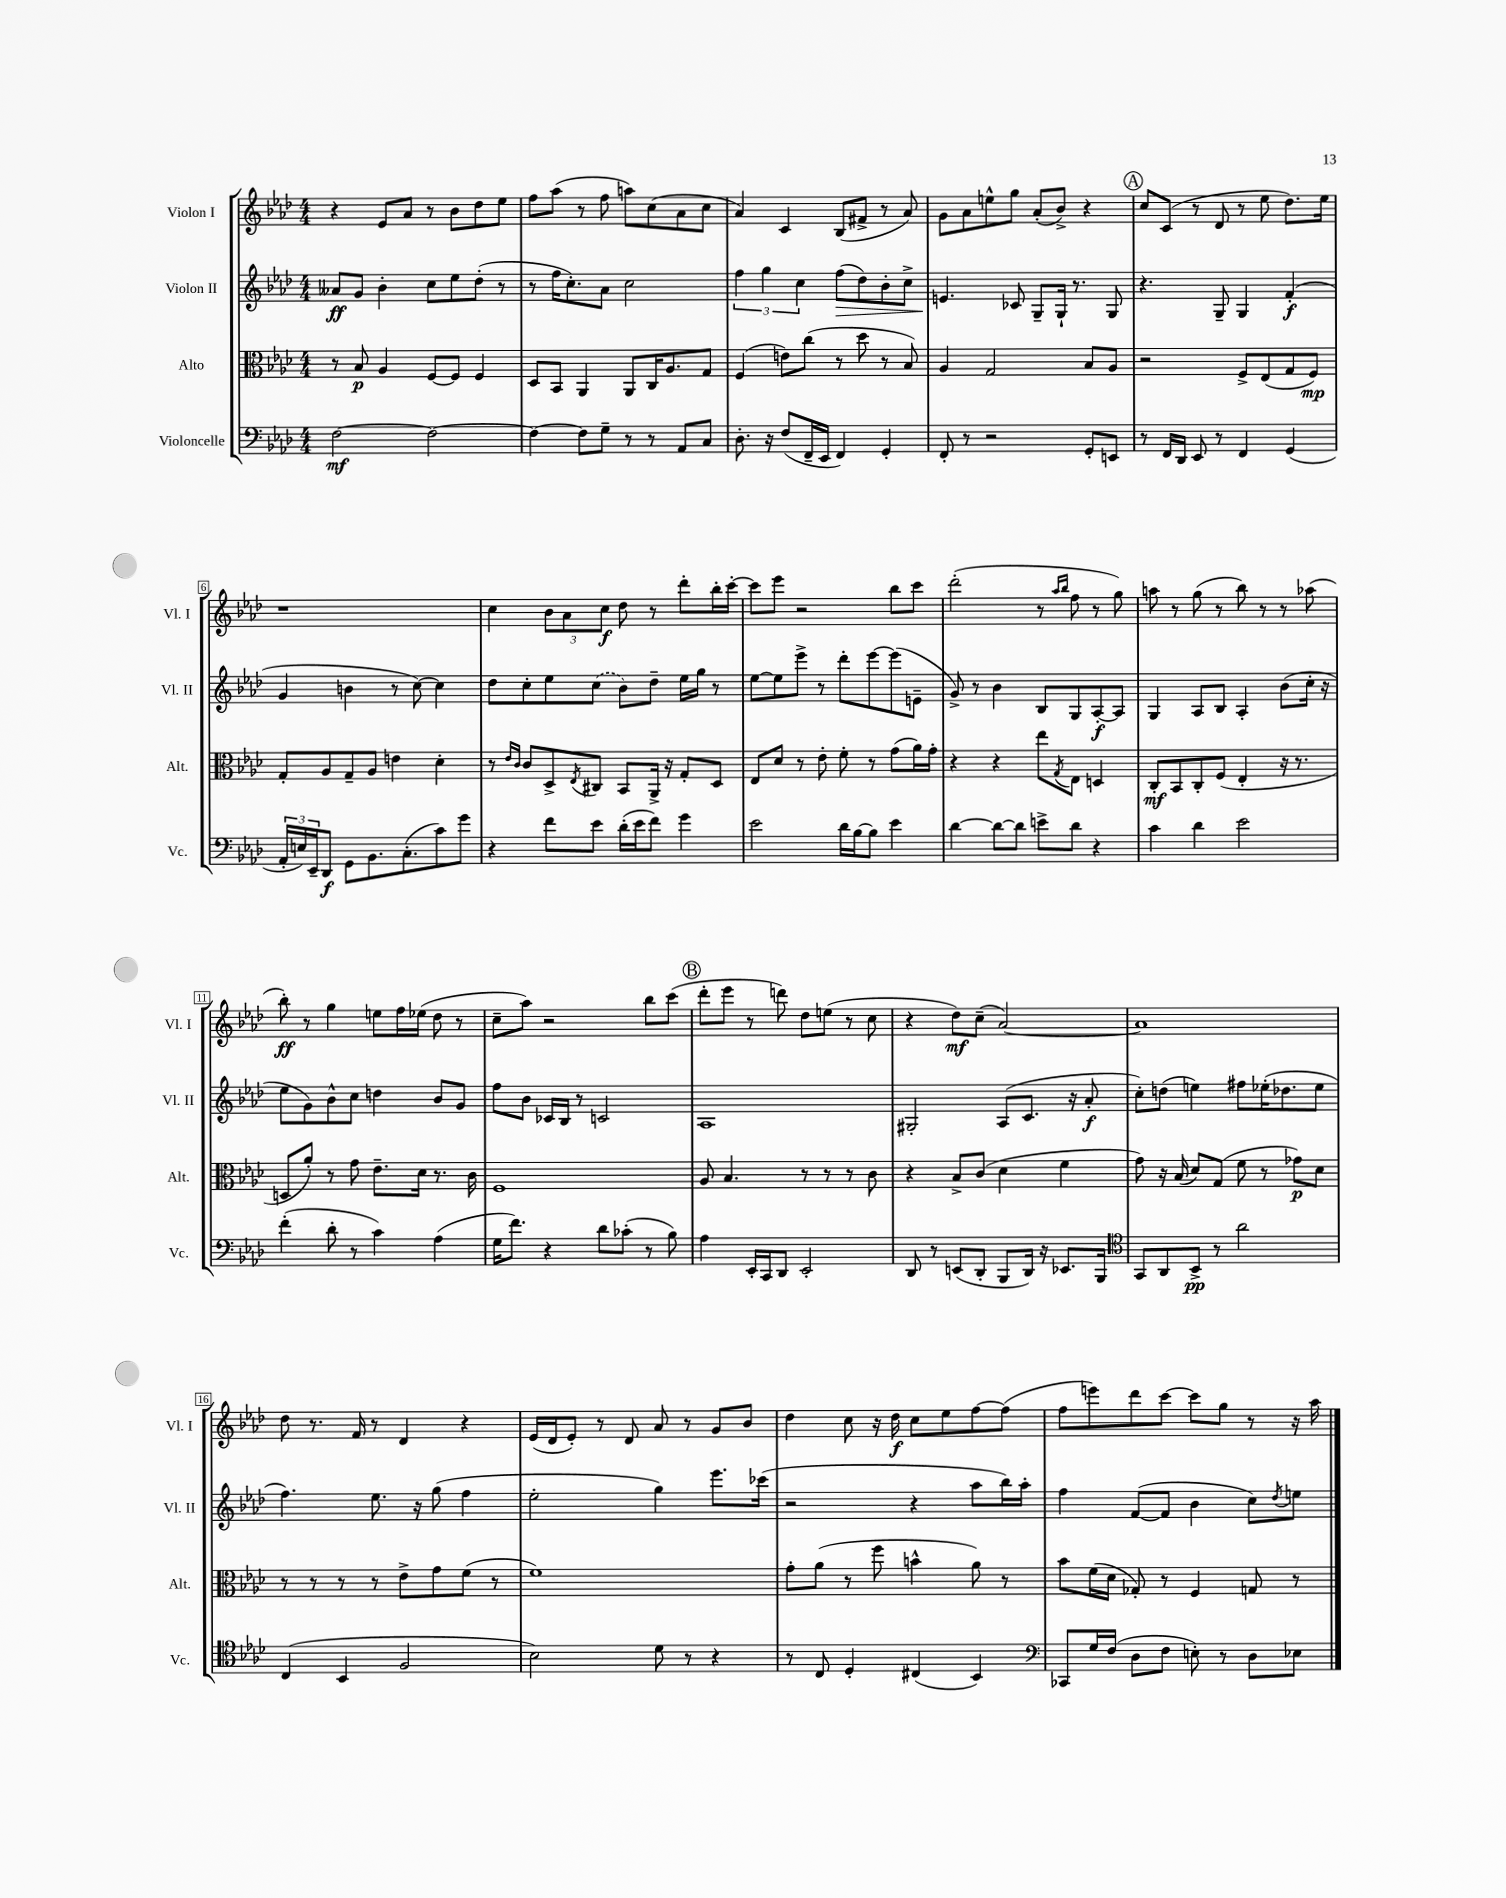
<<
\new StaffGroup <<
\new Staff = "s0" \with { instrumentName = "Violon I" shortInstrumentName = "Vl. I" } {
    \clef treble \key aes \major \numericTimeSignature \time 4/4
    r4 ees'8 aes'8 r8 bes'8 des''8 ees''8 |
    f''8 aes''8( r8 f''8 a''8) c''8( aes'8 c''8 |
    aes'4) c'4 bes8( fis'8-> r8 aes'8) |
    g'8 aes'8 e''8-^ g''8 aes'8-.( bes'8->) r4 |
    \mark \markup { \circle "A" } c''8 c'8( r8 des'8 r8 ees''8 des''8.) ees''16 |
    r1 |
    c''4 \tuplet 3/2 { bes'8 aes'8 c''8\f } des''8 r8 des'''8-. bes''16-. c'''16~-. |
    c'''8 ees'''8 r2 bes''8 c'''8 |
    des'''2-.( r8 \grace { aes''16 bes''16 } f''8 r8 g''8) |
    a''8 r8 g''8( r8 bes''8) r8 r8 aes''8( |
    bes''8-.\ff) r8 g''4 e''8 f''16 ees''16( des''8 r8 |
    c''8-- aes''8) r2 bes''8 c'''8( |
    \mark \markup { \circle "B" } des'''8-. ees'''8 r8 d'''8) des''8 e''8( r8 c''8 |
    r4 des''8\mf) c''8--( aes'2~) |
    aes'1 |
    des''8 r8. f'16 r8 des'4 r4 |
    ees'16( des'16 ees'8-.) r8 des'8 aes'8 r8 g'8 bes'8 |
    des''4 c''8 r16 des''16\f c''8 ees''8 f''8~ f''8( |
    f''8 e'''8) des'''8 c'''8~ c'''8 g''8 r8 r16 aes''16 \bar "|." |
}
\new Staff = "s1" \with { instrumentName = "Violon II" shortInstrumentName = "Vl. II" } {
    \clef treble \key aes \major \numericTimeSignature \time 4/4
    aeses'8\ff g'8 bes'4-. c''8 ees''8 des''8-.( r8 |
    r8 f''16 c''8.-.) aes'8 c''2 |
    \tuplet 3/2 { f''4 g''4 c''4 } f''8\>( des''8) bes'8-. c''8-> |
    e'4.\! ces'8 g8-- g16-! r8. g8 |
    \mark \markup { \circle "A" } r4. g8-- g4 f'4-.\f( |
    g'4 b'4 r8 c''8~) c''4 |
    des''8 c''8-. ees''8 \once \slurDashed c''8( bes'8) des''8-- ees''16 g''16 r8 |
    ees''8~ ees''8 ees'''8-> r8 des'''8-. ees'''8~ ees'''8( e'8-- |
    g'8->) r8 bes'4 bes8 g8 aes8~-.\f aes8 |
    g4 aes8 bes8 aes4-. bes'8( c''16-. r16 |
    ees''8 g'8) bes'8-^ c''8 d''4 bes'8 g'8 |
    f''8 bes'8 ces'16 bes16 r8 c'2 |
    \mark \markup { \circle "B" } aes1 |
    gis2-. aes8( c'8. r16 aes'8-.\f |
    c''8-.) d''8( e''4) fis''8 ees''16-.( des''8. ees''8 |
    f''4.) ees''8. r16 g''8( f''4 |
    ees''2-. g''4) ees'''8. ces'''16( |
    r2 r4 aes''8 bes''16) aes''16-. |
    f''4 f'8~( f'8 bes'4 c''8) \acciaccatura { des''8 } e''8 \bar "|." |
}
\new Staff = "s2" \with { instrumentName = "Alto" shortInstrumentName = "Alt." } {
    \clef alto \key aes \major \numericTimeSignature \time 4/4
    r8 bes8\p aes4 f8~ f8 f4 |
    des8 bes,8 aes,4 aes,8 c16 aes8. g8 |
    f4( e'8) c''8( r8 des''8 r8 bes8) |
    aes4 g2 bes8 aes8 |
    \mark \markup { \circle "A" } r2 f8-> ees8( g8 f8\mp) |
    g8-. aes8 g8-- aes8 e'4 des'4-. |
    r8 \grace { ees'16 c'16 } c'8 des8-> \acciaccatura { ees8 } cis8 bes,8 aes,16-> r16 g8-. des8 |
    ees8 des'8 r8 ees'8-. f'8-. r8 g'8( aes'16) g'16-. |
    r4 r4 ees''8 \acciaccatura { g8 } ees8 d4 |
    c8-.\mf bes,8 c8-. f8( ees4-. r16 r8. |
    d8 aes'8-.) r8 g'8 ees'8.-- des'16 r8. c'16 |
    f1 |
    \mark \markup { \circle "B" } aes8 bes4. r8 r8 r8 c'8 |
    r4 bes8-> c'8( des'4 f'4 |
    g'8) r16 bes16( des'8) g8( f'8 r8 ges'8\p) des'8 |
    r8 r8 r8 r8 ees'8-> g'8 f'8( r8 |
    f'1) |
    g'8-. aes'8( r8 f''8 b'4-^ aes'8) r8 |
    bes'8 f'16( des'16 ges8-.) r8 f4 g8 r8 \bar "|." |
}
\new Staff = "s3" \with { instrumentName = "Violoncelle" shortInstrumentName = "Vc." } {
    \clef bass \key aes \major \numericTimeSignature \time 4/4
    f2~\mf f2~ |
    f4~ f8 g8-- r8 r8 aes,8 c8 |
    des8.-. r16 f8( f,16-- ees,16 f,4) g,4-. |
    f,8-. r8 r2 g,8-. e,8 |
    \mark \markup { \circle "A" } r8 f,16 des,16 ees,8 r8 f,4 g,4( |
    \tuplet 3/2 { aes,16-. e16) ees,16-- } des,8\f g,8 bes,8. c8.-.( c'8) g'8 |
    r4 f'8 ees'8 des'16-.( ees'16 f'8) g'4 |
    ees'2 des'16 bes16~ bes8 ees'4 |
    des'4~ des'8~ des'8 e'8-> des'8 r4 |
    c'4 des'4 ees'2 |
    f'4-.( des'8-. r8 c'4) aes4( |
    g16 f'8.) r4 des'8 ces'8-.( r8 bes8) |
    \mark \markup { \circle "B" } aes4 ees,16-. c,16 des,8 ees,2-. |
    des,8 r8 e,8( des,8-. bes,,8 des,16) r16 ees,8. bes,,16 |
    \clef tenor g,8 aes,8 bes,8->\pp r8 aes'2 |
    c4( bes,4 f2 |
    bes2) des'8 r8 r4 |
    r8 c8 des4-. cis4( bes,4) |
    \clef bass ces,8 g16 f16( des8 f8 e8-.) r8 des8 ees8 \bar "|." |
}
>>
>>
\layout { \context { \Score \override BarNumber.stencil = #(make-stencil-boxer 0.1 0.3 ly:text-interface::print) } }
